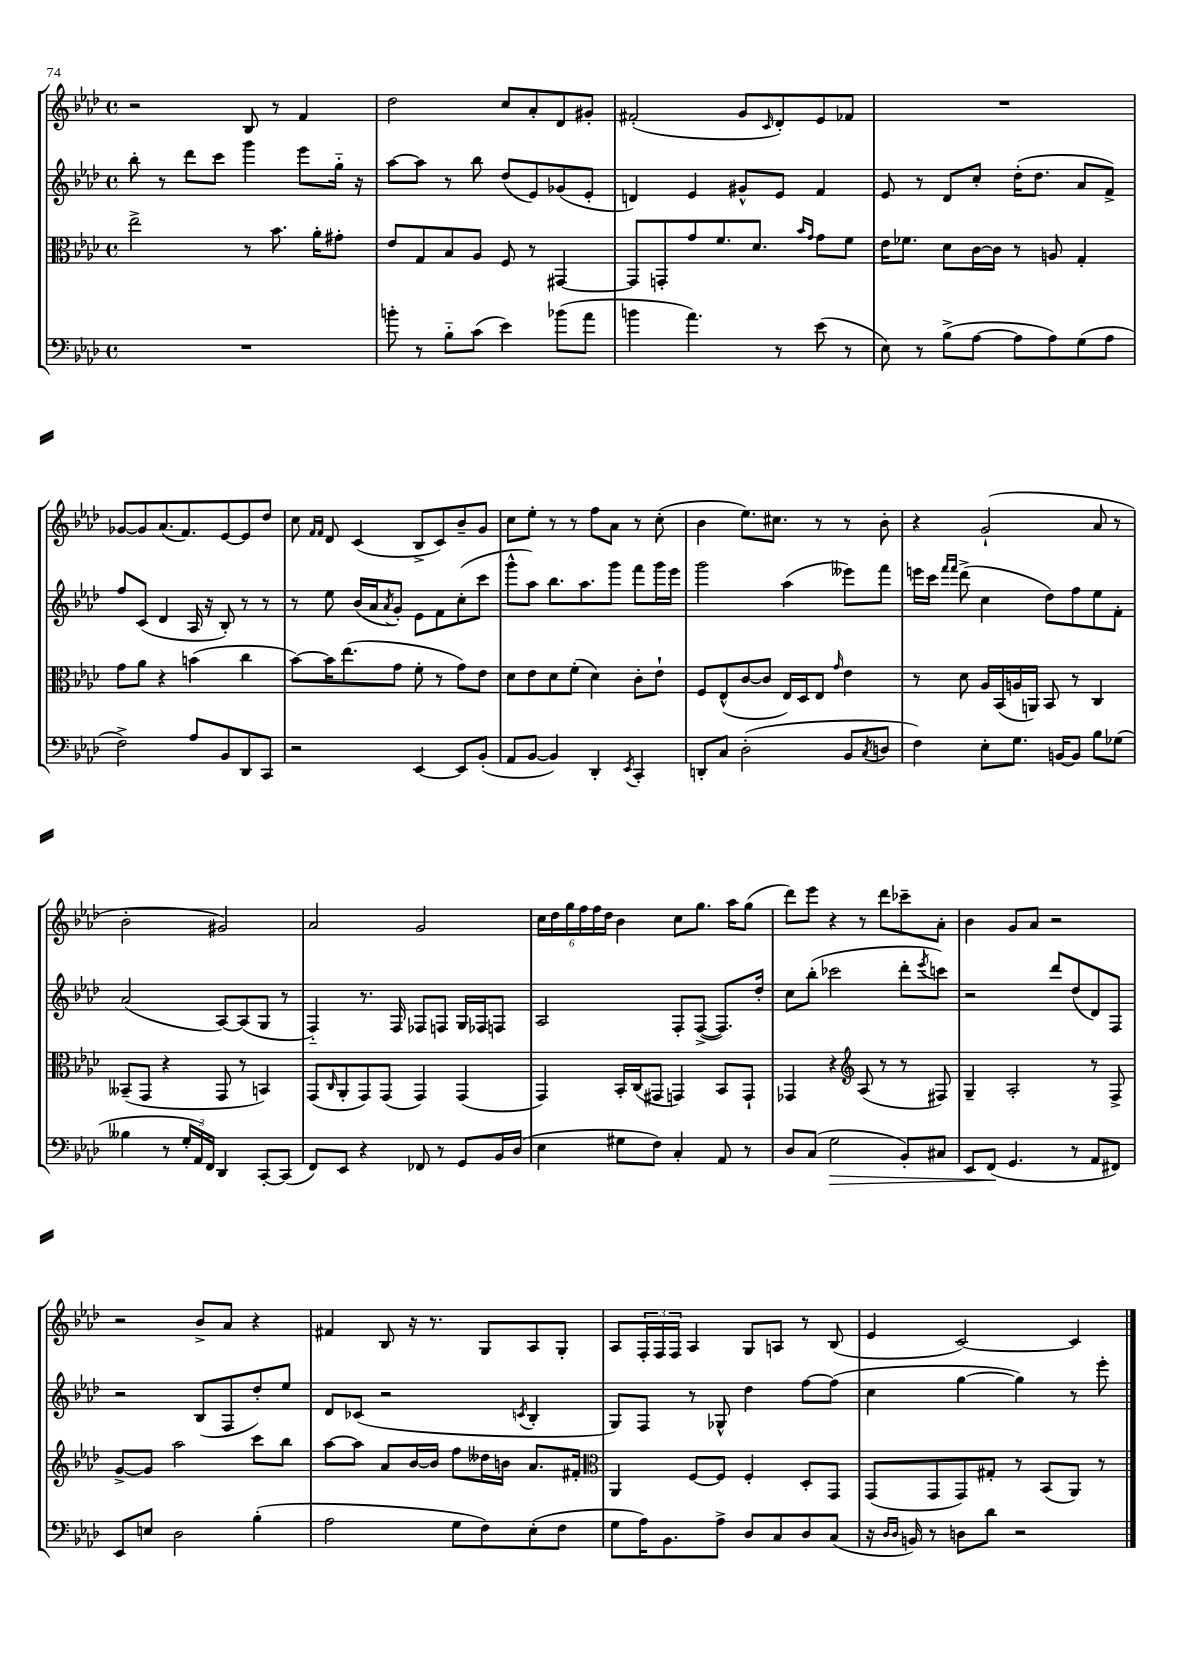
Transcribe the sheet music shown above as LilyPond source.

<<
\new StaffGroup <<
\new Staff = "s0" {
    \clef treble \key aes \major \defaultTimeSignature \time 4/4
    r2 bes8 r8 f'4 |
    des''2 c''8 aes'8-. des'8 gis'8-. |
    fis'2-.( g'8 \grace { c'16 } des'8-.) ees'8 fes'8 |
    R1 |
    ges'8~ ges'8 aes'8.( f'8.) ees'8~ ees'8 des''8 |
    c''8 \grace { f'16 f'16 } des'8 c'4( bes8-> c'8) bes'8-- g'8 |
    c''8 ees''8-. r8 r8 f''8 aes'8 r8 c''8-.( |
    bes'4 ees''8.) cis''8. r8 r8 bes'8-. |
    r4 g'2-!( aes'8 r8 |
    bes'2-. gis'2) |
    aes'2 g'2 |
    \tuplet 6/4 { c''16 des''16 g''16 f''16 f''16 des''16 } bes'4 c''8 g''8. aes''16 g''8( |
    des'''8) ees'''8 r4 r8 des'''8 ces'''8-- aes'8-. |
    bes'4 g'8 aes'8 r2 |
    r2 bes'8-> aes'8 r4 |
    fis'4 bes8 r16 r8. g8 aes8 g8-. |
    aes8 \tuplet 3/2 { f16-. f16 f16 } aes4 g8 a8 r8 bes8( |
    ees'4 c'2~) c'4 \bar "|." |
}
\new Staff = "s1" {
    \clef treble \key aes \major \defaultTimeSignature \time 4/4
    bes''8-. r8 des'''8 c'''8 g'''4 ees'''8 g''16-_ r16 |
    aes''8~ aes''8 r8 bes''8 des''8( ees'8) ges'8( ees'8-. |
    d'4) ees'4 gis'8-^ ees'8 f'4 |
    ees'8 r8 des'8 c''8-. des''16-.( des''8. aes'8 f'8->) |
    f''8 c'8( des'4 aes16 r16 bes8-.) r8 r8 |
    r8 ees''8 bes'16( aes'16 \acciaccatura { aes'8 } g'8-.) ees'8 f'8 c''8-.( c'''8 |
    g'''8-^ aes''8) bes''8. aes''8. g'''8 f'''8 g'''16 ees'''16 |
    g'''2 aes''4( eeses'''8) f'''8 |
    e'''16 c'''16 \grace { f'''16 f'''16 } des'''8->( c''4 des''8) f''8 ees''8 f'8-. |
    aes'2( aes8~) aes8( g8 r8 |
    f4-_) r8. f16 fes8 f8 g16 fes16 f8 |
    aes2 f8-. f8~->( f8.) des''16-. |
    c''8 bes''8-.( ces'''2 des'''8-. \acciaccatura { ees'''8 } c'''8) |
    r2 des'''8 des''8( des'8) f8 |
    r2 bes8( f8 des''8-.) ees''8 |
    des'8 ces'8( r2 \acciaccatura { c'8 } bes4-. |
    g8) f8 r8 ges8-^ des''4 f''8~ f''8( |
    c''4 g''4~ g''4) r8 ees'''8-. \bar "|." |
}
\new Staff = "s2" {
    \clef alto \key aes \major \defaultTimeSignature \time 4/4
    ees''2-> r8 bes'8. aes'16-. gis'8-. |
    ees'8 g8 bes8 aes8 f8 r8 gis,4~ |
    gis,8 g,8-. g'8 f'8. des'8. \grace { bes'16 g'16 } g'8 f'8 |
    ees'16 fes'8. des'8 c'16~ c'16 r8 a8 g4-. |
    g'8 aes'8 r4 b'4( c''4 |
    bes'8~) bes'16 ees''8.( g'8 f'8-. r8 g'8) ees'8 |
    des'8 ees'8 des'8 f'8-.( des'4) c'8-. ees'8-! |
    f8 ees8-^( c'8~ c'8 ees16) des16 ees8 \grace { g'16 } ees'4 |
    r8 des'8 aes16 bes,16( a16 a,16) bes,8 r8 c4 |
    beses,8--( g,8 r4 g,8 r8 b,4) |
    g,8( \grace { c16 } aes,8-. g,8) g,8( g,4) g,4( |
    g,4) bes,16-. c16( gis,8 g,4) bes,8 g,8-! |
    ges,4 r4 \clef treble aes8( r8 r8 fis8) |
    g4-- aes2-. r8 f8-> |
    g'8~-> g'8 aes''2 c'''8 bes''8 |
    aes''8~ aes''8 aes'8 bes'16~ bes'16 f''8 deses''16 b'16 aes'8. fis'16-. |
    \clef alto aes,4 f8~ f8 f4-. des8-. g,8 |
    g,8( g,8 g,8) gis8-. r8 bes,8( aes,8) r8 \bar "|." |
}
\new Staff = "s3" {
    \clef bass \key aes \major \defaultTimeSignature \time 4/4
    R1 |
    b'8-. r8 bes8-_ c'8( ees'4) bes'8( aes'8 |
    b'4 aes'4.) r8 ees'8( r8 |
    ees8) r8 bes8->( aes8~ aes8 aes8) g8( aes8 |
    f2->) aes8 bes,8 des,8 c,8 |
    r2 ees,4~ ees,8 bes,8-.( |
    aes,8 bes,8~ bes,4) des,4-. \acciaccatura { ees,8 } c,4-. |
    d,8-. c8 des2-.( bes,8 \acciaccatura { c8 } d8 |
    f4) ees8-. g8. b,16~ b,8 bes8 ges8( |
    beses4 r8 \tuplet 3/2 { g16-. aes,16) f,16 } des,4 c,8~-. c,8( |
    f,8) ees,8 r4 fes,8 r8 g,8 bes,16 des16( |
    ees4 gis8 f8) c4-. aes,8 r8 |
    des8 c8( g2\> bes,8-.) cis8 |
    ees,8 f,8\!( g,4. r8 aes,8 fis,8) |
    ees,8 e8 des2 bes4-.( |
    aes2 g8 f8) ees8-.( f8 |
    g8 aes16) bes,8. aes8-> des8 c8 des8 c8( |
    r16 \grace { des16 des16 } b,16) r8 d8 des'8 r2 \bar "|." |
}
>>
>>
\layout { \context { \Score \remove "Bar_number_engraver" } }
